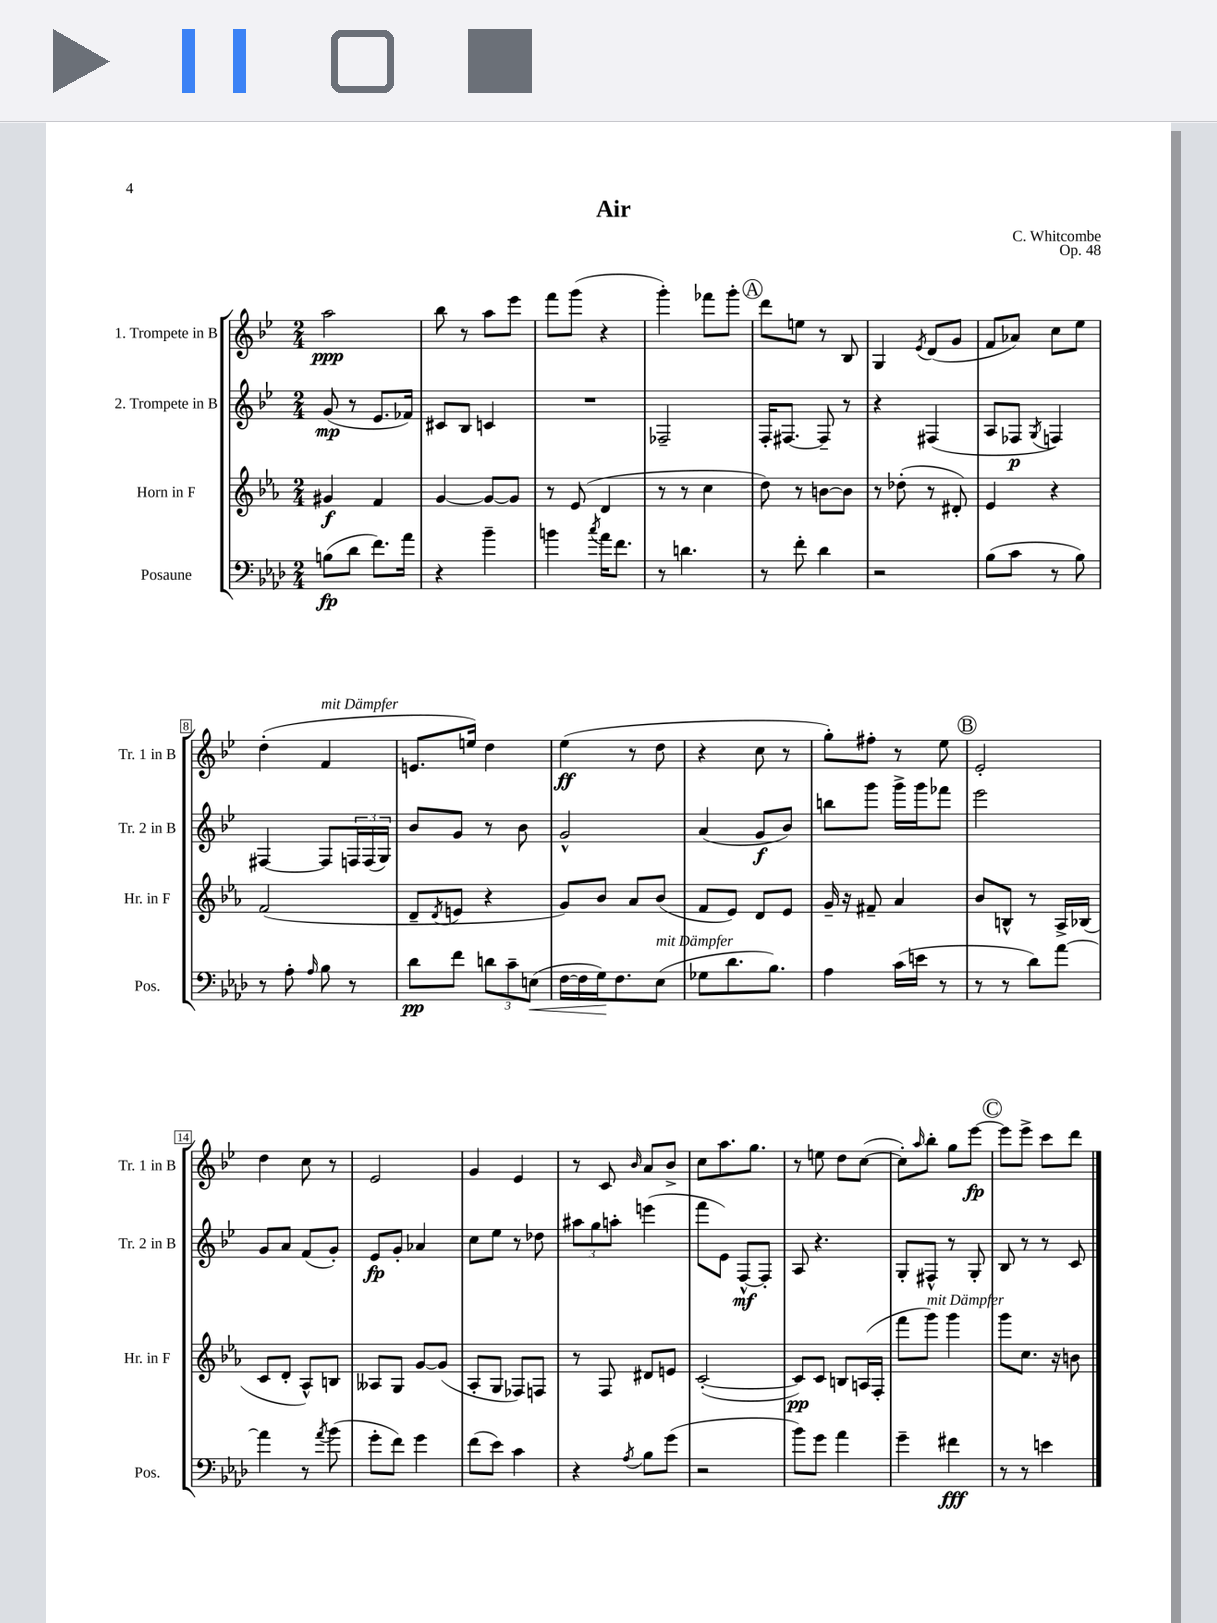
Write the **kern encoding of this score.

**kern	**dynam	**kern	**dynam	**kern	**dynam	**kern	**dynam
*part4	*part4	*part3	*part3	*part2	*part2	*part1	*part1
*staff4	*staff4	*staff3	*staff3	*staff2	*staff2	*staff1	*staff1
*I"Posaune	*	*I"Horn in F	*	*I"2. Trompete in B	*	*I"1. Trompete in B	*
*I'Pos.	*	*I'Hr. in F	*	*I'Tr. 2 in B	*	*I'Tr. 1 in B	*
*clefF4	*	*clefG2	*	*clefG2	*	*clefG2	*
*k[b-e-a-d-]	*	*k[b-e-a-]	*	*k[b-e-]	*	*k[b-e-]	*
*M2/4	*	*M2/4	*	*M2/4	*	*M2/4	*
=1	=1	=1	=1	=1	=1	=1	=1
(8Bn\L	fp	4g#X/	f	(8g/	mp	2aa\	ppp
8d-\J	.	.	.	8r	.	.	.
8.f\L)	.	4f/	.	8.e-/L	.	.	.
16a-\Jk	.	.	.	16f-X/Jk)	.	.	.
=2	=2	=2	=2	=2	=2	=2	=2
4r	.	[4g/	.	8c#X/L	.	8bb-\	.
.	.	.	.	8B-/J	.	8r	.
4b-~\	.	8g/L_	.	4cn/	.	8aa\L	.
.	.	8g/J]	.	.	.	8eee-\J	.
=3	=3	=3	=3	=3	=3	=3	=3
4bn\	.	8r	.	2r	.	8fff\L	.
.	.	(8e-/	.	.	.	(8ggg\J	.
8qcc/	.	.	.	.	.	.	.
16a-\KL	.	4d/	.	.	.	4r	.
8.f\J	.	.	.	.	.	.	.
=4	=4	=4	=4	=4	=4	=4	=4
8r	.	8r	.	2F-X~/	.	4ggg'\)	.
4.dn\	.	8r	.	.	.	.	.
.	.	4cc\	.	.	.	8fff-X\L	.
.	.	.	.	.	.	8ggg'\J	.
!!LO:REH:place=s1:t=A
=5	=5	=5	=5	=5	=5	=5	=5
8r	.	8dd\)	.	16F'/KL	.	8ddd\L	.
.	.	.	.	[8.F#X/J	.	.	.
8f'\	.	8r	.	.	.	8een\J	.
4d-\	.	[8bn\L	.	8F#~/]	.	8r	.
.	.	8b\J]	.	8r	.	8B-/	.
=6	=6	=6	=6	=6	=6	=6	=6
2r	.	8r	.	4r	.	4G/	.
.	.	(8dd-X'\	.	.	.	.	.
.	.	.	.	.	.	8qe-/	.
.	.	8r	.	(4F#X/	.	(8d/L	.
.	.	8d#X'/)	.	.	.	8g/J	.
=7	=7	=7	=7	=7	=7	=7	=7
(8B-\L	.	4e-/	.	8A/L	.	8f/L	.
8c\J	.	.	.	8F-X/J	p	8a-X/J)	.
.	.	.	.	8qG/	.	.	.
8r	.	4r	.	4Fn/)	.	8cc\L	.
8B-\)	.	.	.	.	.	8ee-\J	.
!!LO:LB:g=z
=8	=8	=8	=8	=8	=8	=8	=8
8r	.	(2f/	.	[4F#X/	.	(4dd'\	.
8A-'\	.	.	.	.	.	.	.
16qqA-/	.	.	.	.	.	.	.
!	!	!	!	!	!	!LO:TX:a:i:t=mit Dämpfer	!
8B-\	.	.	.	8F#/L]	.	4f/	.
8r	.	.	.	24Fn/L	.	.	.
.	.	.	.	(24F/	.	.	.
.	.	.	.	24G/JJ)	.	.	.
=9	=9	=9	=9	=9	=9	=9	=9
8d-\L	pp	8d~/L	.	8b-/L	.	8.en/L	.
.	.	8qd/	.	.	.	.	.
8f\J	.	8en/J	.	8g/J	.	.	.
.	.	.	.	.	.	16een/Jk)	.
12dn\L	.	4r	.	8r	.	4dd\	.
12c~\	.	.	.	.	.	.	.
.	.	.	.	8b-\	.	.	.
!	!LO:HP:b	!	!	!	!	!	!
(12En\J	<	.	.	.	.	.	.
=10	=10	=10	=10	=10	=10	=10	=10
[16F\LL	.	8g/L)	.	2g^^/	.	(4ee-\	ff
16F\]	.	.	.	.	.	.	.
16G\J)	.	8b-/J	.	.	.	.	.
8.F\	[	.	.	.	.	.	.
.	.	8a-/L	.	.	.	8r	.
!LO:TX:a:i:t=mit Dämpfer	!	!	!	!	!	!	!
(8E-\J	.	(8b-/J	.	.	.	8dd\	.
=11	=11	=11	=11	=11	=11	=11	=11
8G-X\L	.	8f/L	.	(4a/	.	4r	.
8.d-\	.	8e-/J)	.	.	.	.	.
.	.	8d/L	.	8g/L	f	8cc\	.
8.B-\J)	.	.	.	.	.	.	.
.	.	8e-/J	.	8b-/J)	.	8r	.
=12	=12	=12	=12	=12	=12	=12	=12
4A-\	.	16g~/	.	8bbn\L	.	8gg'\L)	.
.	.	16r	.	.	.	.	.
.	.	8f#X~/	.	8ggg\J	.	8ff#X'\J	.
(16c\LL	.	4a-/	.	16ggg^\LL	.	8r	.
16en\JJ	.	.	.	16ggg\J	.	.	.
8r	.	.	.	8fff-X\J	.	8ee-\	.
!!LO:REH:place=s1:t=B
=13	=13	=13	=13	=13	=13	=13	=13
8r	.	8b-/L	.	2eee-\	.	2e-'/	.
8r	.	8Bn^^/J	.	.	.	.	.
8d-\L)	.	8r	.	.	.	.	.
[8a-\J	.	16A-^/LL	.	.	.	.	.
.	.	(16B-X/JJ	.	.	.	.	.
!!LO:LB:g=z
=14	=14	=14	=14	=14	=14	=14	=14
4a-\]	.	8c/L	.	8g/L	.	4dd\	.
.	.	8d'/J	.	8a/J	.	.	.
8r	.	8A-^^/L)	.	(8f/L	.	8cc\	.
8qa-/	.	.	.	.	.	.	.
(8b-\	.	8Bn/J	.	8g'/J)	.	8r	.
=15	=15	=15	=15	=15	=15	=15	=15
8g'\L	.	8A--X/L	.	8e-/L	fp	2e-/	.
8f\J)	.	8G/J	.	8g'/J	.	.	.
4g\	.	[8g/L	.	4a-X/	.	.	.
.	.	(8g/J]	.	.	.	.	.
=16	=16	=16	=16	=16	=16	=16	=16
(8f\L	.	8A-'/L	.	8cc\L	.	4g/	.
8e-\J)	.	8G/J	.	8ee-\J	.	.	.
4c\	.	8F-X/L)	.	8r	.	4e-/	.
.	.	8Fn/J	.	8dd-X\	.	.	.
=17	=17	=17	=17	=17	=17	=17	=17
4r	.	8r	.	12aa#X\L	.	8r	.
.	.	.	.	12gg\	.	.	.
.	.	8F/	.	.	.	8c/	.
.	.	.	.	12aan'\J	.	.	.
8qA-/	.	.	.	.	.	16qqb-/	.
8B-\L	.	8d#X/L	.	(4eeen\	.	8a/L	.
(8g\J	.	8en/J	.	.	.	8b-^/J	.
=18	=18	=18	=18	=18	=18	=18	=18
2r	.	([2c'/	.	8fff\L	.	8cc\L	.
.	.	.	.	8e-\J)	.	8.aa\	.
.	.	.	.	[8F^^/L	mf	.	.
.	.	.	.	.	.	8.gg\J	.
.	.	.	.	8F'/J]	.	.	.
=19	=19	=19	=19	=19	=19	=19	=19
8b-\L)	.	8c/L])	pp	8A/	.	8r	.
8g\J	.	8c/J	.	4.r	.	8een\	.
4a-\	.	8Bn/L	.	.	.	8dd\L	.
.	.	(16An/L	.	.	.	([8cc\J	.
.	.	16F'/JJ	.	.	.	.	.
=20	=20	=20	=20	=20	=20	=20	=20
4g~\	.	8fff\L	.	8G'/L	.	8cc'\L])	.
.	.	.	.	.	.	16qqaa/	.
!	!	!LO:TX:a:i:t=mit Dämpfer	!	!	!	!	!
.	.	8ggg\J)	.	8F#X^^/J	.	8bb-'\J	.
4f#X\	fff	4ggg\	.	8r	.	8gg\L	.
.	.	.	.	8G'/	.	[8eee-\J	fp
!!LO:REH:place=s1:t=C
=21	=21	=21	=21	=21	=21	=21	=21
8r	.	8ggg\L	.	8B-/	.	8eee-\L]	.
8r	.	8.cc\J	.	8r	.	8eee-^\J	.
4en\	.	.	.	8r	.	8ccc\L	.
.	.	16r	.	.	.	.	.
.	.	8bn\	.	8c/	.	8ddd\J	.
==	==	==	==	==	==	==	==
*-	*-	*-	*-	*-	*-	*-	*-
